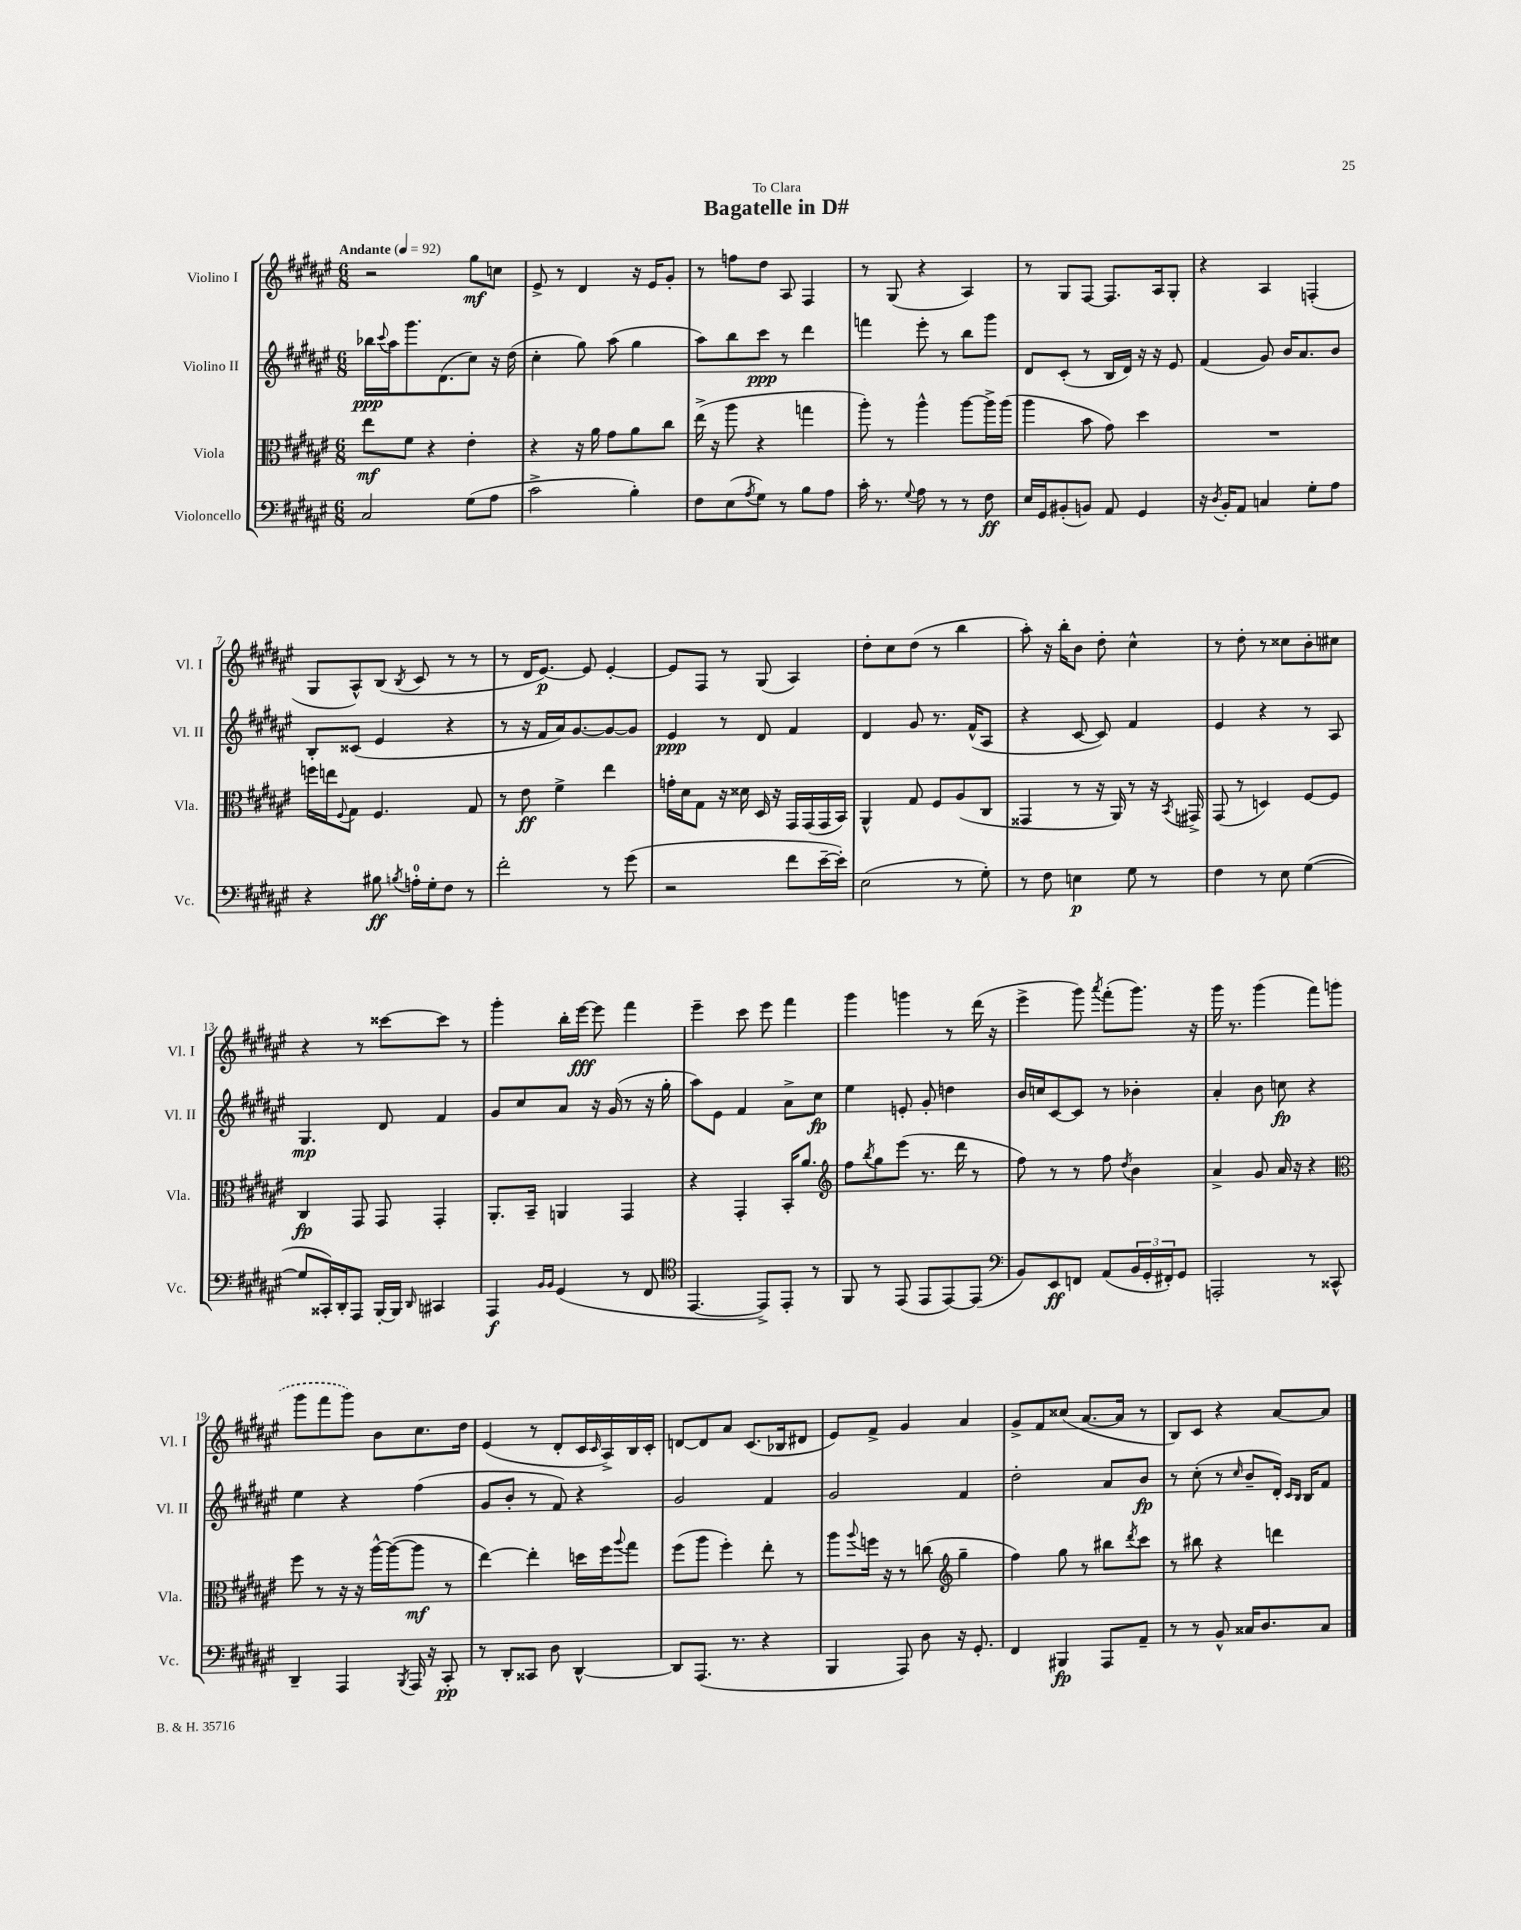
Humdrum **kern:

**kern	**kern	**kern	**kern
*staff4	*staff3	*staff2	*staff1
*clefF4	*clefC3	*clefG2	*clefG2
*k[f#c#g#d#a#e#]	*k[f#c#g#d#a#e#]	*k[f#c#g#d#a#e#]	*k[f#c#g#d#a#e#]
*M6/8	*M6/8	*M6/8	*M6/8
*MM92	*MM92	*MM92	*MM92
2C#/	8ee#\L	16bb-\LL	2r
.	.	8qqccc#/	.
.	.	16aa#\J	.
.	8f#\J	8.ggg#\	.
.	4r	.	.
.	.	(8.d#\	.
(8G#\L	4e#'\	8cc#\J)	8gg#\L
8A#\J	.	16r	8cc\J
.	.	(16dd#\	.
=	=	=	=
2c#^\	4r	4cc#'\	8e#^/
.	.	.	8r
.	16r	8gg#\)	4d#/
.	16a#\	.	.
.	8g#\L	(8aa#\	.
4B'\)	8a#\	4gg#\	16r
.	.	.	16e#/LK
.	8cc#\J	.	8g#'/J
=	=	=	=
8F#\L	(16ee#^\	8aa#\L)	8r
.	16r	.	.
(8E#\	8aa#\	8bb\	8ff\L
8qA#/	.	.	.
8G#\J)	4r	8ccc#\J	8dd#\J
8r	.	8r	8A#/
8B\L	4gg\	4ddd#\	4F#/
8A#\J	.	.	.
=	=	=	=
16c#'\	8aa#'\)	4fff\	8r
8.r	.	.	.
.	8r	.	(8G#/
8qqG#/	.	.	.
8A#\	4aa#^^\	8eee#'\	4r
8r	.	8r	.
8r	[8aa#\L	8bb\L	4A#/)
8F#\	16aa#^\]L	8ggg#\J	.
.	(16aa#\JJ	.	.
=	=	=	=
16E#/LL	4aa#\	8d#/L	8r
16GG#/J	.	.	.
(8BB#'/	.	(8c#'/J	8G#/L
8BB/J)	8b\	8r	[8F#/J
8AA#/	8g#\)	16B/LL	8.F#/]L
.	.	16d#/JJ)	.
4GG#/	4dd#\	16r	.
.	.	16r	16A#/k
.	.	8e#/	8G#'/J
=	=	=	=
16r	2.r	(4f#/	4r
8qD#/	.	.	.
16BB'/LK	.	.	.
8AA#/J	.	.	.
4C/	.	8g#/)	4A#/
.	.	16b/LK	.
.	.	8.a#/	.
8G#'\L	.	.	(4F'/
8A#\J	.	8b/J	.
=	=	=	=
4r	16ff\LL	8B'/L	8G#/L
.	16ee\J	.	.
.	8qqF#/	.	.
.	8G#\J	(8c##/J	8A#^^/)
8B#\	4.F#/	4e#/	(8B/J
8qB/	.	.	8qB/
16A'\LL	.	.	8c#/
16G#'\J	.	.	.
8F#\J	.	4r	8r
8r	8G#/	.	8r
=	=	=	=
2f#'\	8r	8r	8r
.	8e#\	16r	16d#/LK
.	.	16f#/LL	[8.e#/J)
.	4f#^\	16a#/J)	.
.	.	[8.g#/	.
.	.	.	8e#/]
8r	4ee#\	8g#/_	[4e#'/
(8g#\	.	8g#/]J	.
=	=	=	=
2r	16g'\LL	4e#/	8e#/]L
.	16d#\J	.	.
.	8G#\J	.	8F#/J
.	16r	8r	8r
.	16d##\	.	.
.	16D#/	8d#/	(8G#/
.	16r	.	.
8f#\L	16GG#/LL	4f#/	4A#/)
.	(16GG#/	.	.
[16e#~\L	16GG#/	.	.
16e#'\]JJ)	16BB/JJ)	.	.
=	=	=	=
(2E#\	4AA#^^/	4d#/	8dd#'\L
.	.	.	8cc#\
.	8G#/	8g#/	(8dd#\J
.	8F#/L	8.r	8r
8r	(8A#/	.	4bb\
.	.	(16f#^^/LK	.
8G#'\)	8C#/J	8A#/J	.
=	=	=	=
8r	4GG##/	4r	8aa#'\)
8F#\	.	.	16r
.	.	.	16bb'\LK
4E\	8r	[8c#/	8b\J
.	16r	8c#/])	8dd#'\
.	16AA#/)	.	.
8G#\	8r	4f#/	4cc#^^\
8r	16r	.	.
.	8qBB/	.	.
.	16GG#^/	.	.
=	=	=	=
4F#\	(8GG#/	4e#/	8r
.	8r	.	8dd#'\
8r	4D/)	4r	8r
8E#\	.	.	8cc##\L
([4G#\	[8F#/L	8r	8b'\
.	8F#/]J	8A#/	8cc#\J
=	=	=	=
8G#/]L	4C#/	4.G#/	4r
16CC##'/L)	.	.	.
16DD#'/J	.	.	.
8AAA#/J	8GG#/	.	8r
[16BBB'/LL	8GG#/	8d#/	[8ccc##\L
16BBB/]JJ	.	.	.
16qqDD#/	.	.	.
4CC#/	4GG#'/	4f#/	8ccc##\]J
.	.	.	8r
=	=	=	=
4AAA#/	8.AA#'/L	8g#/L	4ggg#'\
.	.	8cc#/	.
.	16BB~/Jk	.	.
16qqBB/LL	.	.	.
16qqBB/JJ	.	.	.
(4GG#/	4AA/	8a#/J	16bb'\LL
.	.	.	[16eee#\JJ
.	.	16r	8eee#\]
.	.	(16g#/	.
8r	4GG#/	8r	4fff#\
8FF#/	.	16r	.
.	.	16gg#'\	.
=	=	=	=
*clefC4	*	*	*
[4.EE#/	4r	8aa#\L)	4eee#~\
.	.	8e#\J	.
.	4GG#'/	4f#/	8ccc#\
8EE#^/]L)	.	.	8eee#\
8EE#'/J	16BB'/LK	8a#^\L	4fff#\
.	8.a#/J	.	.
8r	.	8cc#\J	.
=	=	=	=
*	*clefG2	*	*
8FF#/	8ff#\L	4ee#\	4ggg#\
.	8qbb/	.	.
8r	8gg#\	.	.
(8EE#/	(8eee#\J	8e'/	4ggg\
8EE#/L	8.r	8g#'/	.
[8EE#/)	.	4dd\	8r
.	16ddd#\	.	.
(8EE#/]J	8r	.	(16ddd#\
.	.	.	16r
=	=	=	=
*clefF4	*	*	*
8BB/L)	8ff#\)	16b/LL	4eee#^\
.	.	16cc/J	.
8EE#/	8r	[8c#/	.
8FF/J	8r	8c#/]J	8ggg#\)
.	.	.	8qaaa#/
(8AA#/L	8ff#\	8r	(8fff#'\L
.	8qdd#/	.	.
24BB/L	4b\	4b-'\	8.ggg#\J)
24GG#'/	.	.	.
24FF#'/J)	.	.	.
8GG#/J	.	.	.
.	.	.	16r
=	=	=	=
2AAA'/	4a#^/	4a#'/	16ggg#\
.	.	.	8.r
.	8g#/	8b\	(4ggg#\
.	16a#/	8cc\	.
.	16r	.	.
8r	4r	4r	8fff#\L)
8CC##^^/	.	.	(8ggg\J
=	=	=	=
*	*clefC3	*	*
4DD#~/	8ff#\	4ee#\	8ggg#\L
.	8r	.	8fff#\
4AAA#/	16r	4r	8ggg#\J)
.	16r	.	.
.	[16aa#^^\LL	.	8b\L
.	(16aa#\_J	.	.
8qBBB/	.	.	.
16AAA#/	8aa#\]J	(4ff#\	8.cc#\
16r	.	.	.
8CC#'/	8r	.	.
.	.	.	16dd#\Jk
=	=	=	=
8r	[4ee#\)	8g#/L	(4e#/
8DD#'/L	.	8b'/J	.
8CC##/J	4ee#'\]	8r	8r
8D#\	.	8f#/)	8d#'/L
[4DD#^^/	16dd\LL	4r	16c#/L
.	.	.	16qqc#/
.	16ff#\J	.	16A#^/)
.	8qqaa#/	.	.
.	8gg#\J	.	16B/
.	.	.	16c#'/JJ
=	=	=	=
8DD#/]L	(8ff#\L	2g#/	[8d/L
(8.AAA#/J	8aa#\J	.	8d/]
.	4ff#'\)	.	8a#/J
8.r	.	.	.
.	.	.	(8.c#/L
4r	8ee#'\	4f#/	.
.	.	.	16B-/k
.	8r	.	8d#/J
=	=	=	=
4BBB/	8aa#\L	2g#/	8e#/L)
.	8qqaa#/	.	.
.	16ff\Jk	.	8f#^/J
.	16r	.	.
8AAA#/)	8r	.	4g#/
8D#\	(8cc\	.	.
*	*clefG2	*	*
16r	4gg#~\	4f#/	4a#/
8.GG#'/	.	.	.
=	=	=	=
4FF#/	4ff#\)	2dd#'\	8g#^/L
.	.	.	8f#/
4BBB#/	8gg#\	.	(8cc##/J
.	8r	.	[8.a#/L
8AAA#/L	8bb#\L	8a#/L	.
.	.	.	16a#/]Jk
.	8qddd#/	.	.
8AA#~/J	8ccc#\J	8b/J	8r
=	=	=	=
8r	8r	8r	8B/L)
8r	8bb#\	(8cc#'\	8c#/J
8BB^^/	4r	8r	4r
.	.	16qqcc#/	.
16C##/LK	.	8b~/L	.
8.D#/	.	.	.
.	4ddd\	16d#'/Jk)	[8a#/L
.	.	16qqc#/LL	.
.	.	16qqB/JJ	.
.	.	16B/LK	.
8C##/J	.	8f#/J	8a#/]J
==	==	==	==
*-	*-	*-	*-
